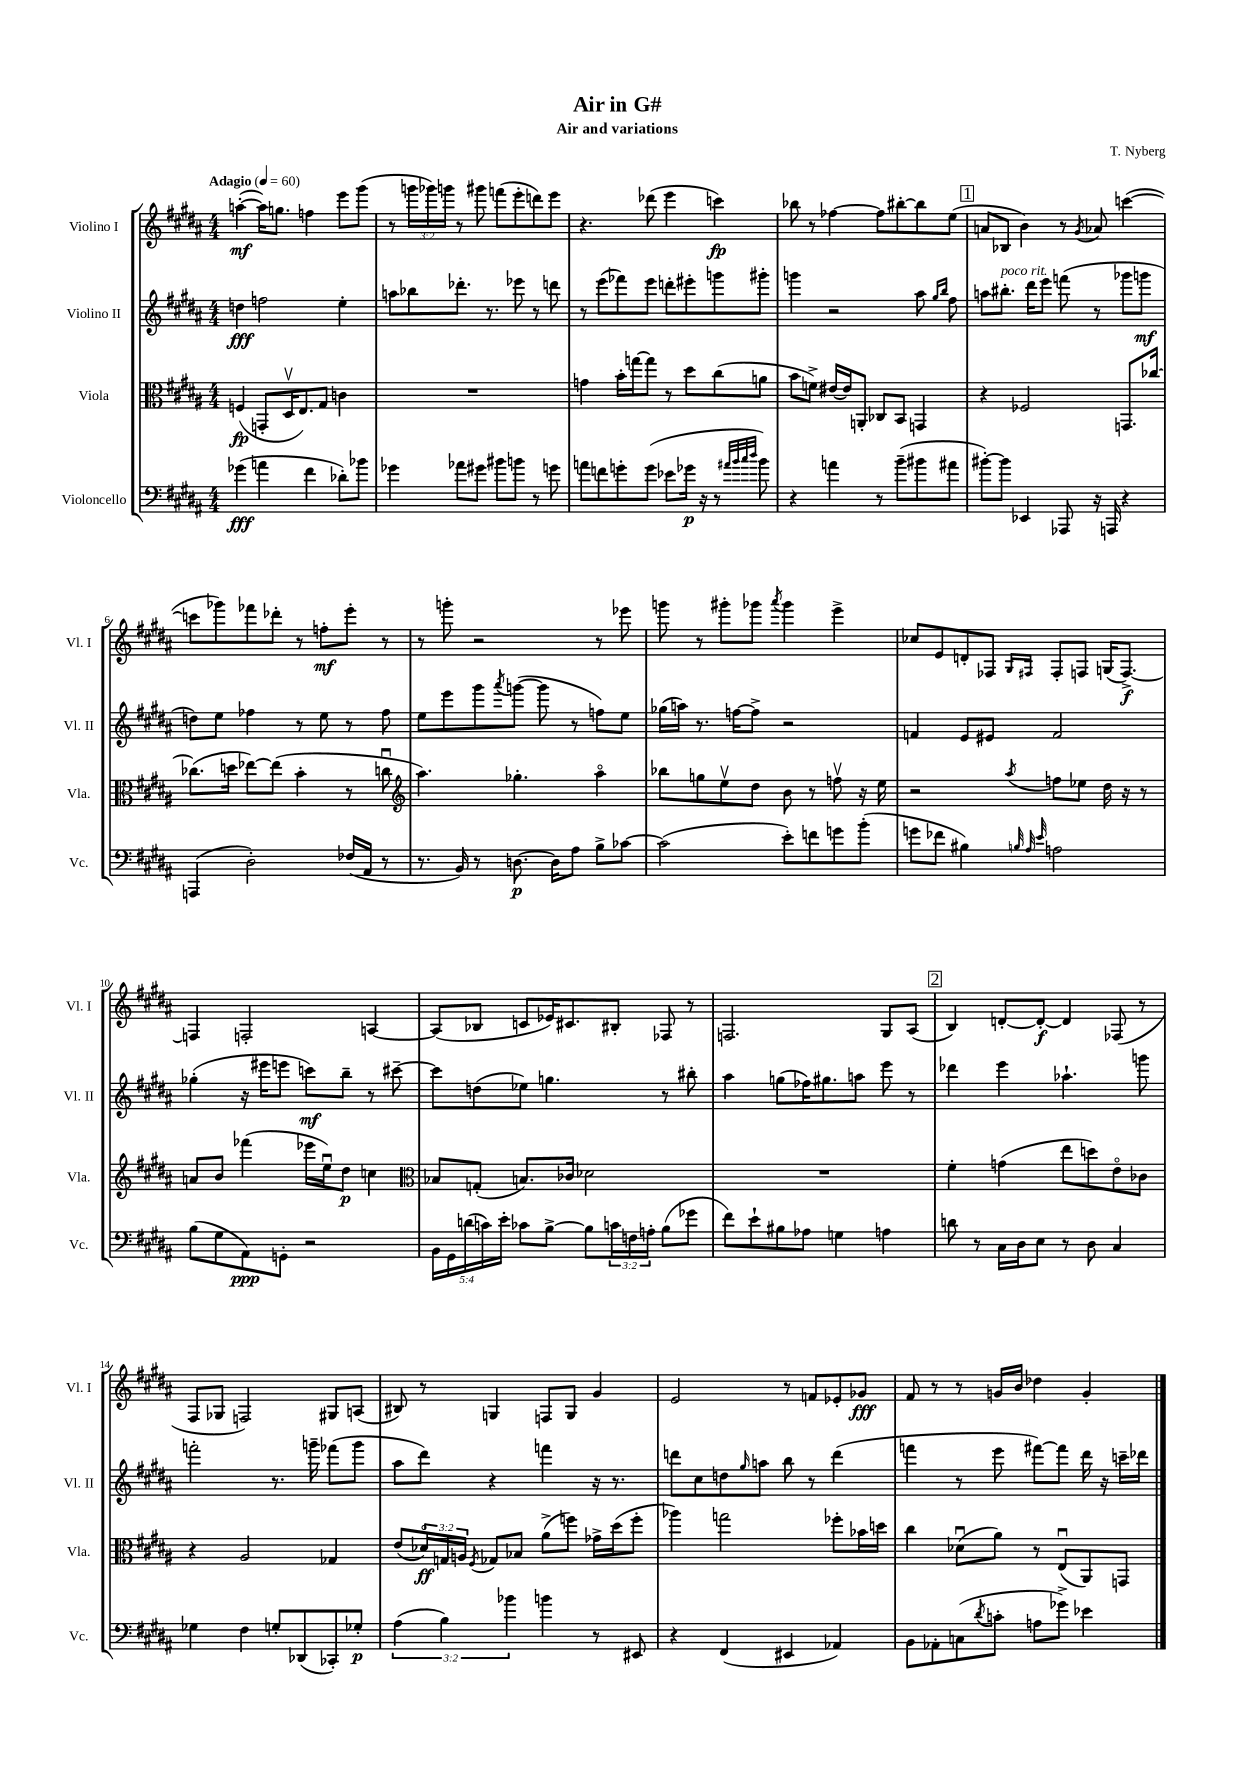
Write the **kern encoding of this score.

**kern	**dynam	**kern	**dynam	**kern	**dynam	**kern	**dynam
*part4	*part4	*part3	*part3	*part2	*part2	*part1	*part1
*staff4	*staff4	*staff3	*staff3	*staff2	*staff2	*staff1	*staff1
*I"Violoncello	*	*I"Viola	*	*I"Violino II	*	*I"Violino I	*
*I'Vc.	*	*I'Vla.	*	*I'Vl. II	*	*I'Vl. I	*
*clefF4	*	*clefC3	*	*clefG2	*	*clefG2	*
*k[f#c#g#d#a#]	*	*k[f#c#g#d#a#]	*	*k[f#c#g#d#a#]	*	*k[f#c#g#d#a#]	*
*M4/4	*	*M4/4	*	*M4/4	*	*M4/4	*
*MM60	*	*MM60	*	*MM60	*	*MM60	*
=1	=1	=1	=1	=1	=1	=1	=1
!	!	!	!	!	!	!LO:TX:a:B:t=Adagio	!
(4g-X\	fff	(4Fn/	fp	4ddn\	fff	([4aan'\	mf
4an\	.	8GGn'/L	.	2ffn\	.	16aa\KL])	.
.	.	.	.	.	.	8.ggn\J	.
.	.	16D#v/K	.	.	.	.	.
.	.	8.E/)	.	.	.	.	.
4f#\	.	.	.	.	.	4ffn\	.
.	.	8G#/J	.	.	.	.	.
8d-X'\L)	.	4cn\	.	4ee'\	.	8eee\L	.
8b-X\J	.	.	.	.	.	(8ggg#\J	.
=2	=2	=2	=2	=2	=2	=2	=2
4g-X\	.	1r	.	8aan\L	.	8r	.
.	.	.	.	8bb-X\	.	24gggn\LL	.
.	.	.	.	.	.	24ggg-X\)	.
.	.	.	.	.	.	24gggn\JJ	.
8a-X\L	.	.	.	8.ddd-X'\J	.	8r	.
8g#X\J	.	.	.	.	.	8ggg#X\	.
.	.	.	.	8.r	.	.	.
8b#X\L	.	.	.	.	.	(8fffn\L	.
8bn\J	.	.	.	8eee-X\	.	8eee'\	.
8r	.	.	.	8r	.	8dddn\)	.
8gn\	.	.	.	8dddn\	.	8eee\J	.
=3	=3	=3	=3	=3	=3	=3	=3
8an\L	.	4gn\	.	8r	.	4.r	.
8fn\	.	.	.	(8eee\L	.	.	.
8gn'\	.	16b'\LL	.	8fff-X\)	.	.	.
.	.	[16ggn\J	.	.	.	.	.
(8g\J	.	8gg\J]	.	8eee\J	.	(8ddd-X\	.
8e-X\L	.	8r	.	8dddn'\L	.	4eee\	.
16g-X\Jk	p	8dd#\L	.	8eee#X'\	.	.	.
16r	.	.	.	.	.	.	.
8r	.	(8cc#\	.	8gggn\	.	4cccn\)	fp
32qqa#X/LLL	.	.	.	.	.	.	.
32qqb/	.	.	.	.	.	.	.
32qqcc#/	.	.	.	.	.	.	.
32qqdd#/JJJ	.	.	.	.	.	.	.
8b\)	.	8an\J	.	8ggg#X'\J	.	.	.
=4	=4	=4	=4	=4	=4	=4	=4
4r	.	8b\L	.	4gggn\	.	8bb-X\	.
.	.	8fn^\J)	.	.	.	8r	.
4an\	.	[16e#X/LL	.	2r	.	[4ff-X\	.
.	.	16e#/J]	.	.	.	.	.
.	.	8AAn'/J	.	.	.	.	.
8r	.	8C-X/L	.	.	.	8ff-\L]	.
(8b~\L	.	8BB/J	.	.	.	[8bb#X'\	.
8b#X\	.	4GGn/	.	8aa#\	.	8bb#\]	.
.	.	.	.	16qqgg#/LL	.	.	.
.	.	.	.	16qqbb/JJ	.	.	.
8a#X\J	.	.	.	8ff#\	.	(8ee\J	.
!!LO:REH:place=s1:t=1
=5	=5	=5	=5	=5	=5	=5	=5
[8b#X'\L)	.	4r	.	8aan\L	.	8an/L	.
!	!	!	!	!LO:TX:a:i:t=poco rit.	!	!	!
8b#\J]	.	.	.	8.bb#X'\J	.	8B-X/J	.
4EE-X/	.	2F-X/	.	.	.	4b\)	.
.	.	.	.	16ddd#\KL	.	.	.
.	.	.	.	8eee\J	.	.	.
8AAA-X/	.	.	.	(8fffn\	.	8r	.
.	.	.	.	.	.	8qg#/	.
16r	.	.	.	8r	.	8a-X/	.
16AAAn/	.	.	.	.	.	.	.
4r	.	8.GGn/L	.	8ggg-X\L	.	([4cccn\	.
.	.	.	.	8gggn\J	mf	.	.
.	.	[16cc-X/Jk	.	.	.	.	.
!!LO:LB:g=z
=6	=6	=6	=6	=6	=6	=6	=6
(4AAAn/	.	(8.cc-X\L]	.	8ddn\L)	.	8cccn\L]	.
.	.	.	.	8ee\J	.	8ggg-X\)	.
.	.	16ddn\Jk	.	.	.	.	.
2D#'\)	.	[8ee-X\L)	.	4ff-X\	.	8fff-X\	.
.	.	(8ee-\J]	.	.	.	8ddd-X'\J	.
.	.	4b'\	.	8r	.	8r	.
.	.	.	.	8ee\	.	8ffn'\L	mf
(16F-X/LL	.	8r	.	8r	.	8eee'\J	.
16AA#/JJ	.	.	.	.	.	.	.
8r	.	8ccnu\	.	8ff-\	.	8r	.
=7	=7	=7	=7	=7	=7	=7	=7
*	*	*clefG2	*	*	*	*	*
8.r	.	4.aa#\)	.	8ee\L	.	8r	.
.	.	.	.	8eee\	.	8gggn'\	.
16BB/)	.	.	.	.	.	.	.
8r	.	.	.	8ggg#\	.	2r	.
.	.	.	.	8qaaa#/	.	.	.
[8.Dn\	p	4.gg-X'\	.	([8gggn\J	.	.	.
.	.	.	.	8ggg\]	.	.	.
16D\KL]	.	.	.	.	.	.	.
8A#\J	.	.	.	8r	.	.	.
8B^\L	.	4aa#\	.	8ffn\L)	.	8r	.
[8c-X\J	.	.	.	8ee\J	.	8eee-X\	.
=8	=8	=8	=8	=8	=8	=8	=8
(2c-\]	.	8bb-X\L	.	(16gg-X\LL	.	8gggn\	.
.	.	.	.	16aan\JJ)	.	.	.
.	.	8ggn\	.	8.r	.	8r	.
.	.	8eev\	.	.	.	8ggg#X'\L	.
.	.	.	.	[16ffn\KL	.	.	.
.	.	8dd#\J	.	8ff^\J]	.	8ggg-X\J	.
.	.	.	.	.	.	8qaaa#/	.
8e'\L)	.	8b\	.	2r	.	4ggg-\	.
8fn\	.	8r	.	.	.	.	.
8gn\	.	8ffnv\	.	.	.	4eee^\	.
(8b'\J	.	16r	.	.	.	.	.
.	.	16ee\	.	.	.	.	.
=9	=9	=9	=9	=9	=9	=9	=9
8gn\L	.	2r	.	4fn/	.	8cc-X/L	.
8f-X\J	.	.	.	.	.	8e/	.
4B#X\)	.	.	.	8e/L	.	8dn'/	.
.	.	.	.	8e#X/J	.	8F-X/J	.
32qqBn/	.	.	.	.	.	.	.
32qqA#/	.	.	.	.	.	16qqG#/LL	.
32qqe/	.	8qaa#/	.	.	.	16qqF#X/JJ	.
2An\	.	8ffn\L	.	2f/	.	8F#'/L	.
.	.	8ee-X\J	.	.	.	8Fn/J	.
.	.	16dd#\	.	.	.	(16Gn/KL	.
.	.	16r	.	.	.	[8.F^/J)	f
.	.	8r	.	.	.	.	.
!!LO:LB:g=z
=10	=10	=10	=10	=10	=10	=10	=10
(8B\L	.	8an/L	.	(4gg-X'\	.	4Fn/]	.
8G#\	.	8b/J	.	.	.	.	.
8AA#\)	ppp	(4fff-X\	.	16r	.	2Fn'/	.
.	.	.	.	16eee#X\KL	.	.	.
8GGn'\J	.	.	.	8eeen\J	.	.	.
2r	.	16eee-X\LL	.	8cccn\L)	mf	.	.
.	.	16eeu\J)	.	.	.	.	.
.	.	8dd#\J	p	8bb~\J	.	.	.
.	.	4ccn\	.	8r	.	[4An/	.
.	.	.	.	[8ccc#X~\	.	.	.
=11	=11	=11	=11	=11	=11	=11	=11
*	*	*clefC3	*	*	*	*	*
20BB\LL	.	8B-X/L	.	8ccc#\L]	.	(8A/L]	.
20GG#\	.	.	.	.	.	.	.
(20dn\	.	.	.	.	.	.	.
.	.	(8Gn'/J	.	(8ddn\	.	8B-X/J	.
20cn\)	.	.	.	.	.	.	.
20e'\JJ	.	.	.	.	.	.	.
8c-X\L	.	8.Bn/L)	.	8ee-X\J)	.	8cn/L	.
[8B^\J	.	.	.	4.ggn\	.	16e-X/K)	.
.	.	16c-X/Jk	.	.	.	8.c#X/	.
8B\L]	.	2d-X\	.	.	.	.	.
24cn\L	.	.	.	.	.	8B#X'/J	.
24Fn\	.	.	.	.	.	.	.
24An'\JJ	.	.	.	.	.	.	.
(8B\L	.	.	.	8r	.	8F-X/	.
8g-X\J	.	.	.	8bb#X'\	.	8r	.
=12	=12	=12	=12	=12	=12	=12	=12
8f#\L)	.	1r	.	4aa#\	.	2.Fn/	.
8e`\	.	.	.	.	.	.	.
8B#X\	.	.	.	(8ggn\L	.	.	.
8A-X\J	.	.	.	16ff-X\K)	.	.	.
.	.	.	.	8.gg#X\	.	.	.
4Gn\	.	.	.	.	.	.	.
.	.	.	.	8aan\J	.	.	.
4An\	.	.	.	8eee\	.	8G#/L	.
.	.	.	.	8r	.	(8A#/J	.
!!LO:REH:place=s1:t=2
=13	=13	=13	=13	=13	=13	=13	=13
8dn\	.	4f#'\	.	4ddd-X\	.	4B/)	.
8r	.	.	.	.	.	.	.
16C#\LL	.	(4gn\	.	4eee\	.	[8dn'/L	.
16D#\J	.	.	.	.	.	.	.
8E\J	.	.	.	.	.	8d'/J_	f
8r	.	8ee\L	.	4.aa-X`\	.	4d/]	.
8D#\	.	8ddn\)	.	.	.	.	.
4C#/	.	8e\	.	.	.	(8F-X/	.
.	.	8c-X\J	.	8gggn\	.	8r	.
!!LO:LB:g=z
=14	=14	=14	=14	=14	=14	=14	=14
4G-X\	.	4r	.	2fffn'\	.	8F#/L	.
.	.	.	.	.	.	8G-X/J	.
4F#\	.	2A#/	.	.	.	2Fn/)	.
8Gn'/L	.	.	.	8.r	.	.	.
(8DD-X/	.	.	.	.	.	.	.
.	.	.	.	16gggn~\	.	.	.
8CC-X'/)	.	4G-X/	.	(8fff-X\L	.	8G#X/L	.
8G-X'/J	p	.	.	8ggg\J	.	(8An/J	.
=15	=15	=15	=15	=15	=15	=15	=15
(6A#\	.	(8e/L	.	8aa#\L	.	8B#X/)	.
.	.	24d-X/L)	ff	8ddd#\J)	.	8r	.
6B\)	.	24Gn/	.	.	.	.	.
.	.	24An/JJ	.	.	.	.	.
.	.	8qF#/	.	.	.	.	.
.	.	8G-X/L	.	4r	.	4Gn/	.
6b-X\	.	.	.	.	.	.	.
.	.	8B-X/J	.	.	.	.	.
4bn\	.	(8a#^\L	.	4fffn\	.	8Fn/L	.
.	.	8ffn\J)	.	.	.	8G/J	.
8r	.	16g-X^\LL	.	16r	.	4g#/	.
.	.	(16dd#\J	.	8.r	.	.	.
8EE#X/	.	8ff'\J	.	.	.	.	.
=16	=16	=16	=16	=16	=16	=16	=16
4r	.	4aa-X\)	.	8dddn\L	.	2e/	.
.	.	.	.	8cc#\	.	.	.
(4FF#/	.	2ggn\	.	8ddn\	.	.	.
.	.	.	.	16qqgg#/	.	.	.
.	.	.	.	8aan\J	.	.	.
4EE#X/	.	.	.	8bb\	.	8r	.
.	.	.	.	8r	.	8fn/L	.
4AA-X/)	.	8ff-X'\L	.	(4ddd\	.	8e-X'/	.
.	.	16b-X\L	.	.	.	8g-X/J	fff
.	.	16ddn\JJ	.	.	.	.	.
=17	=17	=17	=17	=17	=17	=17	=17
8BB\L	.	4cc#\	.	4fffn\	.	8f#/	.
8AA-X'\	.	.	.	.	.	8r	.
(8Cn\	.	(8d-Xu\L	.	8r	.	8r	.
8qd#/	.	.	.	.	.	.	.
8cn'\J	.	8a#\J)	.	8eee\	.	16gn/LL	.
.	.	.	.	.	.	16b/JJ	.
8An\L	.	8r	.	[8fff#X\L)	.	4dd-X\	.
8g-X^\J)	.	(8Eu/L	.	8fff#\J]	.	.	.
4e-X\	.	8AA#/)	.	16ddd#\	.	4g'/	.
.	.	.	.	16r	.	.	.
.	.	8GGn/J	.	16cccn~\LL	.	.	.
.	.	.	.	16ddd-X\JJ	.	.	.
==	==	==	==	==	==	==	==
*-	*-	*-	*-	*-	*-	*-	*-
